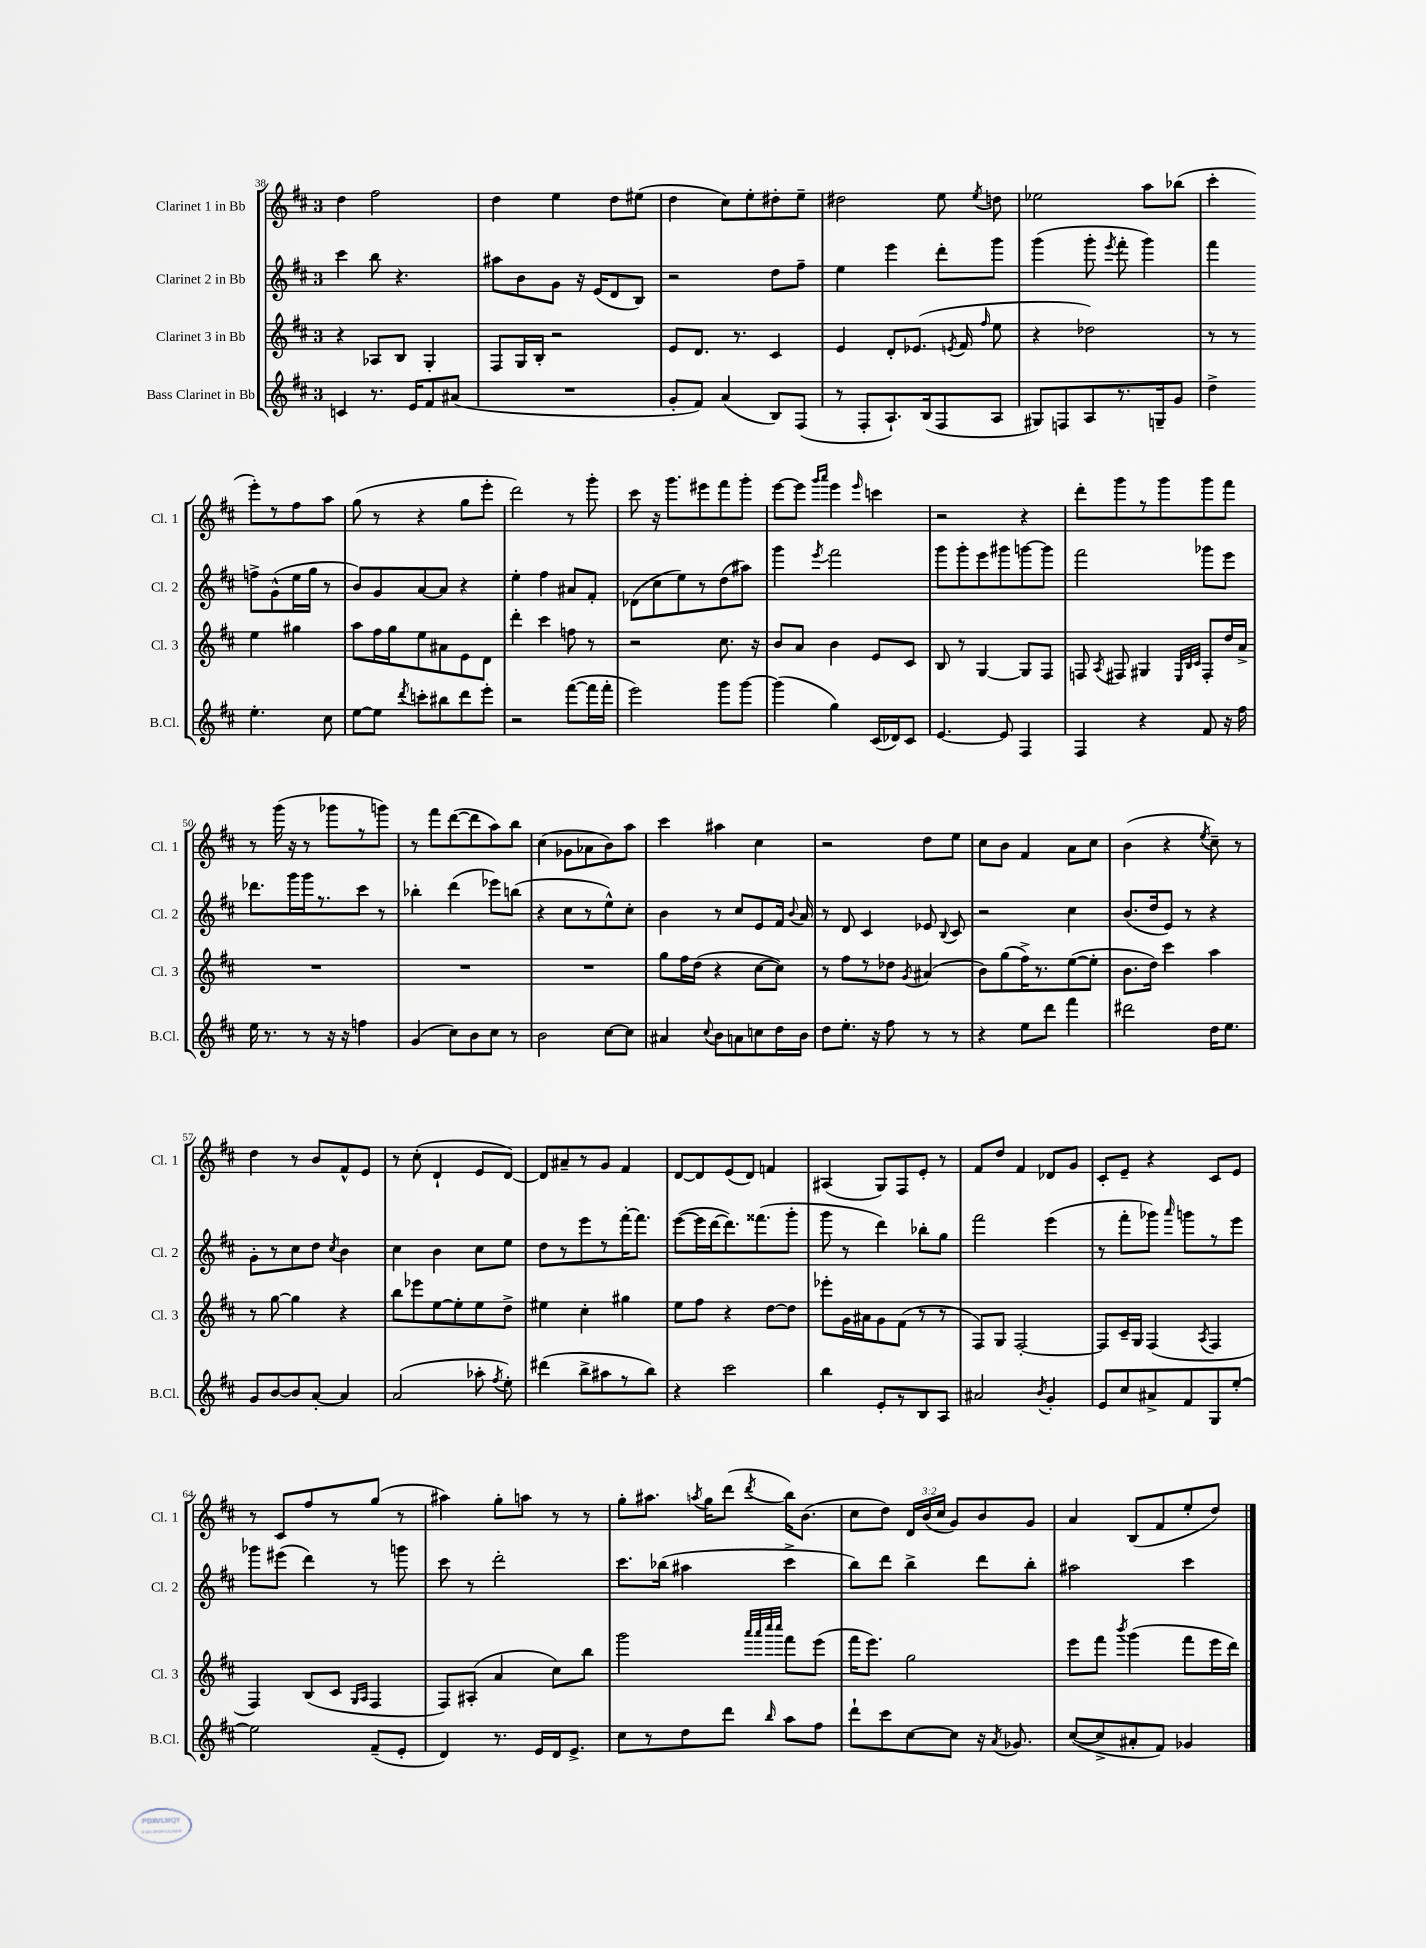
<<
\new StaffGroup <<
\new Staff = "s0" \with { instrumentName = "Clarinet 1 in Bb" shortInstrumentName = "Cl. 1" } {
    \clef treble \key d \major \once \override Staff.TimeSignature.style = #'single-digit \time 3/4 \override Staff.TupletNumber.text = #tuplet-number::calc-fraction-text
    \autoBeamOff d''4 fis''2 |
    d''4 e''4 d''8[ eis''8]( |
    d''4 cis''8[) e''8-. dis''8-. e''8]-- |
    dis''2 e''8 \acciaccatura { e''8 } d''8 |
    ees''2 a''8[ bes''8]( |
    cis'''4-. e'''8[-.) r8 fis''8 a''8] |
    g''8( r8 r4 g''8[ e'''8]-. |
    d'''2) r8 g'''8-. |
    cis'''8 r16 g'''8.[ eis'''8 fis'''8 g'''8]-. |
    e'''8[~ e'''8] \grace { g'''16[ a'''16] } e'''4 \grace { e'''16 } c'''4 |
    r2 r4 |
    d'''8[-. g'''8 r8 g'''8 g'''8 fis'''8] |
    r8 g'''16( r16 r8 ges'''8[ r8 g'''8]) |
    r8 fis'''8[ d'''8~( d'''8 a''8) b''8] |
    cis''4( ges'8[ aes'8 b'8) a''8] |
    cis'''4 ais''4 cis''4 |
    r2 d''8[ e''8] |
    cis''8[ b'8] fis'4 a'8[ cis''8] |
    b'4( r4 \acciaccatura { e''8 } cis''8--) r8 |
    d''4 r8 b'8[ fis'8-^ e'8] |
    r8 cis''8-.( d'4-! e'8[ d'8]~) |
    d'8[ ais'8-- r8 g'8] fis'4 |
    d'8[~ d'8 e'8( d'8]) f'4 |
    ais4( g8[) fis8 e'8]-. r8 |
    fis'8[ d''8] fis'4 des'8[ g'8] |
    cis'8[-. e'8]-- r4 cis'8[ e'8] |
    r8 cis'8[ fis''8 r8 g''8]( r8 |
    ais''4) g''8[-. a''8] r8 r8 |
    g''8[-. ais''8.] \acciaccatura { a''8 } g''16[ d'''8]( \acciaccatura { d'''8 } b''16[) b'8.]( |
    cis''8[ d''8]) \tuplet 3/2 { d'16[ b'16( cis''16] } g'8[) b'8 g'8] |
    a'4 b8[( fis'8 e''8-. d''8]) \bar "|." |
}
\new Staff = "s1" \with { instrumentName = "Clarinet 2 in Bb" shortInstrumentName = "Cl. 2" } {
    \clef treble \key d \major \once \override Staff.TimeSignature.style = #'single-digit \time 3/4
    \autoBeamOff cis'''4 b''8 r4. |
    ais''8[ b'8 g'8] r16 e'16[( d'8 b8]) |
    r2 d''8[ fis''8]-- |
    e''4 e'''4 d'''8[-. g'''8] |
    g'''4( g'''8-. \acciaccatura { e'''8 } fis'''8-. g'''4) |
    fis'''4 f''8[-> g'8-^( e''16 g''16] r8 |
    b'8[) g'8 a'8~ a'8] r4 |
    e''4-. fis''4 ais'8[ fis'8]-. |
    des'8[( cis''8 e''8) r8 d''8( ais''8]) |
    g'''4 \acciaccatura { e'''8 } fis'''2 |
    g'''8[ g'''8-. e'''8 gis'''8 g'''8~ g'''8] |
    fis'''2 ges'''8[ e'''8] |
    des'''8.[ g'''16 g'''16 r8. cis'''8] r8 |
    bes''4-. d'''4( ees'''8[) b''8]( |
    r4 cis''8[ r8 e''8-^) cis''8]-. |
    b'4 r8 cis''8[ e'8 fis'16] \appoggiatura { b'8 } a'16 |
    r8 d'8 cis'4 ees'8 \appoggiatura { b8 } cis'8 |
    r2 cis''4 |
    b'8.[( d''16 e'8]) r8 r4 |
    g'8[-. r8 cis''8 d''8] \acciaccatura { cis''8 } b'4 |
    cis''4 b'4 cis''8[ e''8] |
    d''8[ r8 e'''8 r8 fis'''16~-. fis'''8.] |
    e'''8[~( e'''16 d'''16~ d'''8.) fisis'''8.( g'''8]-. |
    g'''8 r8 d'''4) bes''8[-. g''8] |
    fis'''2 e'''4( |
    r8 fis'''8[-. ges'''8]) \grace { a'''16 } g'''8[ r8 e'''8] |
    ges'''8[ eis'''8]( d'''4) r8 g'''8 |
    cis'''8 r8 d'''2-. |
    cis'''8.[ bes''16]( ais''4 cis'''4-> |
    b''8[) d'''8] b''4-> d'''8[ b''8]-. |
    ais''2 cis'''4 \bar "|." |
}
\new Staff = "s2" \with { instrumentName = "Clarinet 3 in Bb" shortInstrumentName = "Cl. 3" } {
    \clef treble \key d \major \once \override Staff.TimeSignature.style = #'single-digit \time 3/4
    \autoBeamOff r4 aes8[ b8] g4-. |
    fis8[ g16 b16]-. r2 |
    e'8[ d'8.] r8. cis'4 |
    e'4 d'8[-. ees'8.]( \acciaccatura { e'8 } fis'16 \grace { fis''16 } e''8 |
    r4 des''2) |
    r8 r8 e''4 gis''4 |
    a''8[ fis''16 g''16 e''8 ais'8 e'8 d'8] |
    d'''4-. cis'''4 f''8 r8 |
    r2 cis''8. r16 |
    b'8[ a'8] b'4 e'8[ cis'8] |
    b8 r8 g4~ g8[ fis8] |
    f8 \acciaccatura { a8 } fis8 gis4 \grace { e32[ b32 cis'32] } fis8[-. d''16 a'16]-> |
    R2. |
    R2. |
    R2. |
    g''8[ fis''16 d''16]( r4 cis''8[~ cis''8]) |
    r8 fis''8[ r8 des''8] \acciaccatura { g'8 } ais'4( |
    b'8[) g''8( fis''16->) r8. e''8~( e''8]-. |
    b'8.[ d''16]) cis'''4 a''4 |
    r8 g''8~ g''4 r4 |
    b''8[ ees'''8 e''8~ e''8-. e''8 d''8]-> |
    eis''4 cis''4-. gis''4 |
    e''8[ fis''8] r4 d''8[~ d''8] |
    ees'''8[-. g'16 ais'16 g'8 fis'8]( r8 r8 |
    fis8[) g8] fis2~-. |
    fis8[ cis'16-- g16] fis4( \acciaccatura { a8 } fis4 |
    fis4) b8[( cis'8] \grace { g16[ a16] } fis4 |
    fis8[) ais8]-.( a'4 cis''8[) b''8] |
    g'''2 \grace { a'''32[ a'''32 cis''''32 cis''''32] } fis'''8[ e'''8]( |
    fis'''16[ e'''8.]) g''2 |
    e'''8[ fis'''8] \acciaccatura { b'''8 } g'''4( fis'''8[ e'''16 d'''16]) \bar "|." |
}
\new Staff = "s3" \with { instrumentName = "Bass Clarinet in Bb" shortInstrumentName = "B.Cl." } {
    \clef treble \key d \major \once \override Staff.TimeSignature.style = #'single-digit \time 3/4
    \autoBeamOff c'4 r8. e'16[ fis'8 ais'8]( |
    R2. |
    g'8[-. fis'8]) a'4( b8[) fis8]( |
    r8 fis8[-. a8.-!) b16( fis8 a8] |
    gis8[) f8 a8 r8. g16-- g'8] |
    d''4-> e''4.-. cis''8 |
    e''8[~ e''8] \acciaccatura { d'''8 } c'''8[-. bis''8 d'''8 e'''8]-. |
    r2 fis'''8[~( fis'''16 fis'''16]-. |
    e'''2) g'''8[ g'''8]~ |
    g'''4( g''4) cis'16[( des'16) cis'8] |
    e'4.~ e'8 fis4 |
    fis4 r4 fis'8 r16 fis''16 |
    e''16 r8. r8 r16 r16 f''4 |
    g'4( cis''8[) b'8 cis''8] r8 |
    b'2 cis''8[~ cis''8] |
    ais'4 \appoggiatura { cis''8 } b'8[ a'8 c''8 d''16 b'16] |
    d''8[ e''8.]-. r16 fis''8 r8 r8 |
    r4 e''8[ d'''8] fis'''4 |
    dis'''2 d''16[ e''8.] |
    g'8[ b'8~ b'8 a'8]~-. a'4 |
    a'2( aes''8-. \acciaccatura { fis''8 } e''8-.) |
    dis'''4( b''8[-> ais''8 r8 b''8]) |
    r4 cis'''2 |
    b''4 e'8[-. r8 b8 a8] |
    ais'2 \acciaccatura { b'8 } g'4-. |
    e'8[ cis''8 ais'8-> fis'8 g8 e''8]~-. |
    e''2 fis'8[--( e'8]-. |
    d'4) r8. e'16[ d'16 e'8.]-> |
    cis''8[ r8 d''8 d'''8] \grace { b''16 } a''8[ fis''8] |
    d'''8[-! cis'''8 cis''8~ cis''8] r16 \acciaccatura { a'8 } ges'8. |
    cis''8[~( cis''8-> ais'8-. fis'8]) ges'4 \bar "|." |
}
>>
>>
\layout { \context { \Score currentBarNumber = #38 } }
